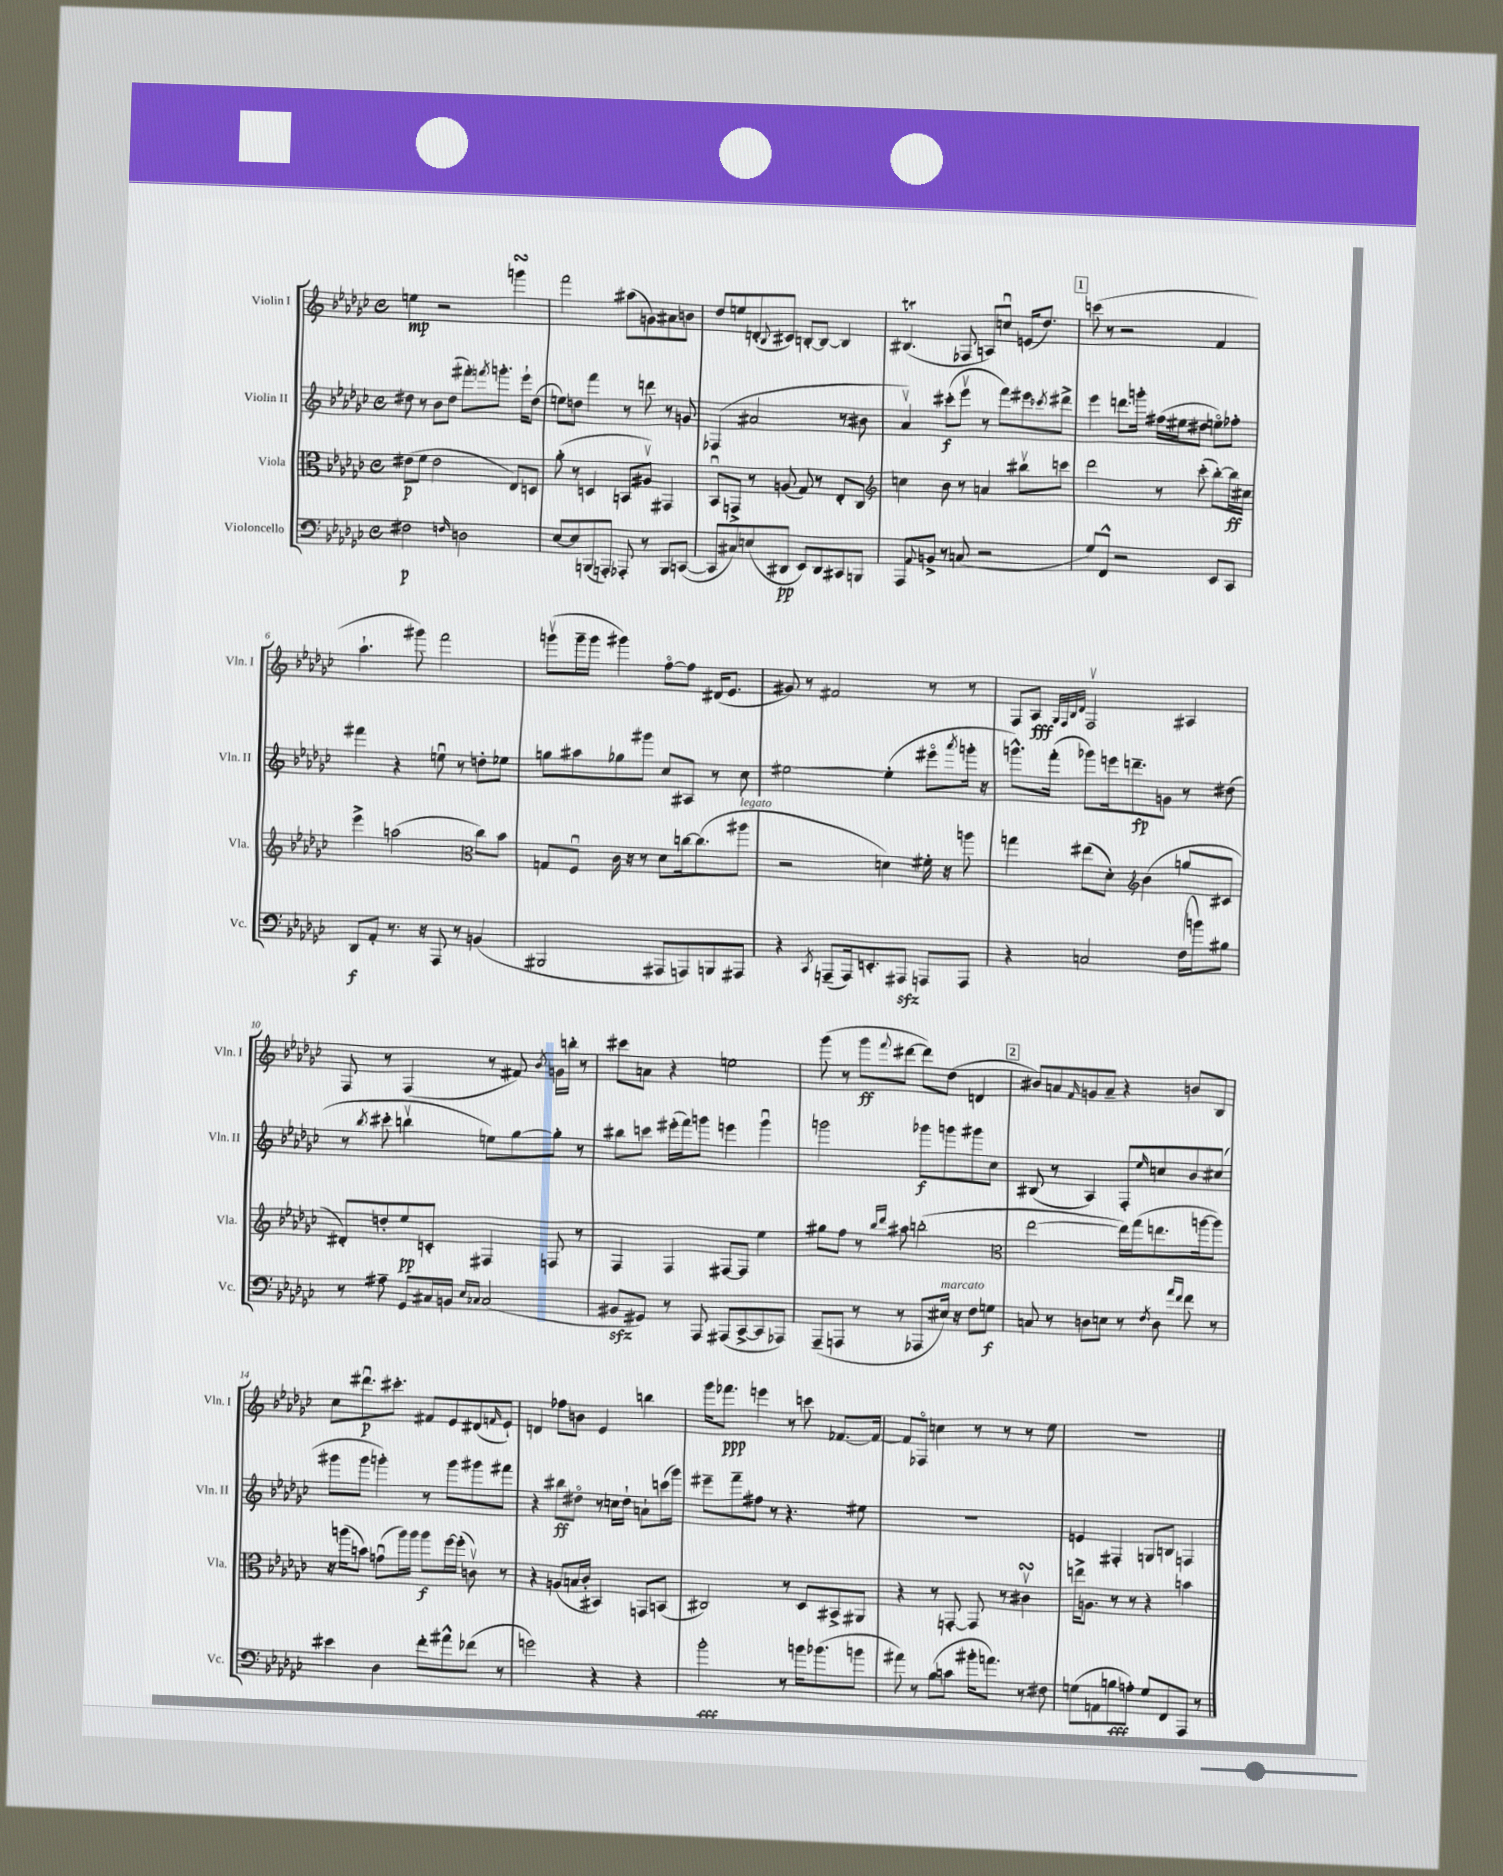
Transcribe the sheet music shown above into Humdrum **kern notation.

**kern	**dynam	**kern	**dynam	**kern	**dynam	**kern	**dynam
*part4	*part4	*part3	*part3	*part2	*part2	*part1	*part1
*staff4	*staff4	*staff3	*staff3	*staff2	*staff2	*staff1	*staff1
*I"Violoncello	*	*I"Viola	*	*I"Violin II	*	*I"Violin I	*
*I'Vc.	*	*I'Vla.	*	*I'Vln. II	*	*I'Vln. I	*
*clefF4	*	*clefC3	*	*clefG2	*	*clefG2	*
*k[b-e-a-d-g-c-]	*	*k[b-e-a-d-g-c-]	*	*k[b-e-a-d-g-c-]	*	*k[b-e-a-d-g-c-]	*
*M4/4	*	*M4/4	*	*M4/4	*	*M4/4	*
*met(c)	*	*met(c)	*	*met(c)	*	*met(c)	*
=1	=1	=1	=1	=1	=1	=1	=1
2F#X\	p	(8e#X\L	p	8dd#X\	.	4een\	mp
.	.	8f\J	.	8r	.	.	.
.	.	2e#\	.	8b-\L	.	2r	.
.	.	.	.	(8dd#\J	.	.	.
16qqFn/	.	.	.	.	.	.	.
2Dn\	.	.	.	8fff#X'\L)	.	.	.
.	.	.	.	8qfffn/	.	.	.
.	.	.	.	8.gggn'\J	.	.	.
.	.	8E-/L)	.	.	.	4gggnsSsS\	.
.	.	.	.	16eee-`\KL	.	.	.
.	.	8Dn/J	.	(8dd#\J	.	.	.
=2	=2	=2	=2	=2	=2	=2	=2
[8E-/L	.	(8a-'\	.	8een\L)	.	2fff\	.
8E-/]	.	8r	.	8ddn\J	.	.	.
(8BBBn/	.	4Dn/	.	4fff\	.	.	.
8AAAn'/J)	.	.	.	.	.	.	.
8AAA-X'/	.	8BBn/L	.	8r	.	(8aa#X\L	.
8r	.	8A#Xv/J)	.	8dddn\	.	8gn\)	.
8BBB/L	.	4GG#X/	.	8r	.	8a#X\	.
([8CCn/J	.	.	.	8gn/	.	8bn\J	.
=3	=3	=3	=3	=3	=3	=3	=3
8CC/L]	.	8BB-u/L	.	(4F-X/	.	8dd-/L	.
8C#X/)	.	8GGn^/J	.	.	.	8een/	.
(8En/	.	8r	.	2a#X/	.	(8dn'/	.
.	.	.	.	.	.	8qqB-/	.
8DD#X/J	pp	(8An/	.	.	.	8c#X/J)	.
8EE-/L)	.	8G-/)	.	.	.	[8Bn'/L	.
8DD#/	.	8r	.	.	.	8B/J_	.
8CC#X/	.	8E-'/L	.	8r	.	4B/]	.
8BBBn/J	.	8C-/J	.	8b#X\	.	.	.
=4	=4	=4	=4	=4	=4	=4	=4
*	*	*clefG2	*	*	*	*	*
8AAA-/L	.	4ccn\	.	4a-v/)	.	(4.B#Xt</	.
8qqAA-/	.	.	.	.	.	.	.
8BBn^/J	.	.	.	.	.	.	.
8r	.	8b-\	.	(8ccc#X'\L	f	.	.
(8Cn/	.	8r	.	8eee-v\J	.	8F-X/	.
2r	.	4an/	.	8r	.	8An/L)	.
.	.	.	.	8fff\L)	.	8ccnu/J	.
.	.	8bb#Xv\L	.	8eee#X\	.	(16en/KL	.
.	.	.	.	.	.	8.dd-/J)	.
.	.	.	.	8qccc-X/	.	.	.
.	.	8cccn\J	.	8ddd#X^\J	.	.	.
!!LO:REH:place=s1:t=1
=5	=5	=5	=5	=5	=5	=5	=5
8G-/L)	.	2ddd-\	.	4eee-\	.	(8cccn\	.
8FF^^/J	.	.	.	.	.	8r	.
2r	.	.	.	8.dddn\L	.	2r	.
.	.	.	.	16gggn'\Jk	.	.	.
.	.	8r	.	(16ff#X\LL	.	.	.
.	.	.	.	16ee#X\J	.	.	.
.	.	(8ccc-'\	.	8dd#X\J	.	.	.
8EE-/L	.	[8bb-'\L)	.	8een\L)	.	4f/	.
8CC-/J	.	16bb-\L]	ff	8ff-X'\J	.	.	.
.	.	16cc#X\JJ	.	.	.	.	.
!!LO:LB:g=z
=6	=6	=6	=6	=6	=6	=6	=6
8DD-/L	f	4eee-^\	.	4fff#X\	.	4.aa-`\	.
8AA-'/J	.	.	.	.	.	.	.
8.r	.	(2aan\	.	4r	.	.	.
.	.	.	.	.	.	8ggg#X\)	.
16r	.	.	.	.	.	.	.
8AAA-/	.	.	.	8eenu\	.	2fff\	.
8r	.	.	.	8r	.	.	.
*	*	*clefC3	*	*	*	*	*
(4BBn/	.	8cc-\L)	.	8ddn'\L	.	.	.
.	.	8b-\J	.	8ee-X\J	.	.	.
=7	=7	=7	=7	=7	=7	=7	=7
2BBB#X/	.	8Gn/L	.	8ggn\L	.	(8gggnv\L	.
.	.	8Fu/J	.	8aa#X\	.	16ggg~\L	.
.	.	.	.	.	.	16ggg\JJ	.
.	.	16c-\	.	8gg-X\	.	4ggg#X\)	.
.	.	16r	.	.	.	.	.
.	.	8r	.	8ggg#X\J	.	.	.
8AAA#X/L	.	8d-\L	.	8cc-/L	.	[8ff\L	.
8AAAn/)	.	[16ccn\k	.	8A#X/J	.	8ff\J]	.
.	.	(8.cc\]	.	.	.	.	.
8BBBn/	.	.	.	8r	.	(16d#X/KL	.
.	.	.	.	.	.	8.e-/J	.
!	!	!LO:TX:a:i:t=legato	!	!	!	!	!
8AAA#X/J	.	8aa#X\J	.	8cc-\	.	.	.
=8	=8	=8	=8	=8	=8	=8	=8
4r	.	2r	.	[2ee#X\	.	8g#X/)	.
.	.	.	.	.	.	8r	.
8qCC-/	.	.	.	.	.	.	.
(8AAAn~/L	.	.	.	.	.	2f#X/	.
16AAA/k)	.	.	.	.	.	.	.
8.EEn'/	.	.	.	.	.	.	.
.	.	4dn\)	.	(4ee#'\]	.	.	.
8AAA#Xzz/J	.	.	.	.	.	.	.
8AAAn/L	.	16f#X'\	.	8eee#X\L	.	8r	.
.	.	16r	.	.	.	.	.
.	.	.	.	8qaaa-/	.	.	.
8AAA/J	.	8aan\	.	16gggn'\Jk	.	8r	.
.	.	.	.	16r	.	.	.
=9	=9	=9	=9	=9	=9	=9	=9
4r	.	4ggn\	.	8.gggn^^\L)	.	8F/L	.
.	.	.	.	.	.	8A-/J	fff
.	.	.	.	(16fff'\Jk	.	.	.
.	.	.	.	.	.	32qqG-/LLL	.
.	.	.	.	.	.	32qqF/	.
.	.	.	.	.	.	32qqB-/	.
.	.	.	.	.	.	32qqd-/JJJ	.
2Cn/	.	(8ee#X\L	.	8ggg-X\L)	.	2Fv/	.
.	.	8d-'\J)	.	16eeen\k	.	.	.
.	.	.	.	8.dddn~\	fp	.	.
*	*	*clefG2	*	*	*	*	*
.	.	(4b-\	.	.	.	.	.
.	.	.	.	8gn\J	.	.	.
(16F\LL	.	8ggn/L	.	8r	.	4A#X/	.
16bn\J)	.	.	.	.	.	.	.
8B#X\J	.	8c#X/J	.	(8dd#X\	.	.	.
!!LO:LB:g=z
=10	=10	=10	=10	=10	=10	=10	=10
8r	.	8d#X'/L)	.	8r	.	8F/	.
.	.	.	.	8qbb-/	.	.	.
8A#X~\	.	8ddn'/	.	8ccc#X'\	.	8r	.
8GG-/L	.	8ee-/	pp	4bbnv\	.	(4F/	.
16C#X/L	.	8cn'/J	.	.	.	.	.
16BBn/JJ	.	.	.	.	.	.	.
16qqE-/LL	.	.	.	.	.	.	.
16qqC-X/JJ	.	.	.	.	.	.	.
(2C-/	.	4F#X/	.	8een\L)	.	8r	.
.	.	.	.	[8gg-\	.	8f#X/)	.
.	.	.	.	.	.	8qb-/	.
.	.	8Fn/	.	8gg-'\J]	.	16gn\LL	.
.	.	.	.	.	.	16bbn'\JJ	.
.	.	8r	.	8r	.	8r	.
=11	=11	=11	=11	=11	=11	=11	=11
8BB#Xzz/L	.	4F/	.	8bb#X\L	.	8ccc#X\L	.
8GG#X/J)	.	.	.	8cccn\J	.	8an\J	.
8r	.	4F/	.	(16eee#X'\LL	.	4r	.
.	.	.	.	16fff\J)	.	.	.
8AAA-/	.	.	.	8gggn\J	.	.	.
(8AAA#X/L	.	[8F#X/L	.	4eeen\	.	2een\	.
[8CC-^/	.	8F#/J]	.	.	.	.	.
8CC-/]	.	4ee-\	.	4gggu\	.	.	.
8AAA-X/J)	.	.	.	.	.	.	.
=12	=12	=12	=12	=12	=12	=12	=12
(8AAA-~/L	.	8gg#X\L	.	2gggn\	.	(8ggg-\	.
8AAAn/J	.	8ff\J	.	.	.	8r	.
8r	.	8r	.	.	.	8ggg-\L	ff
.	.	16qqbb-/LL	.	.	.	.	.
.	.	16qqddd-/JJ	.	.	.	8qqfff/	.
8r	.	8aa#X\	.	.	.	[8ddd#X\J	.
8AAA-X/L	.	(2bbn'\	.	8ggg-X\L	f	8ddd#\L])	.
!LO:TX:a:i:t=marcato	!	!	!	!	!	!	!
16E#X/Jk)	.	.	.	8gggn\	.	(8dd-\J	.
16r	.	.	.	.	.	.	.
8F\L	.	.	.	8ggg#X\	.	4dn/	.
8Gn\J	f	.	.	8cc-\J	.	.	.
!!LO:REH:place=s1:t=2
=13	=13	=13	=13	=13	=13	=13	=13
*	*	*clefC3	*	*	*	*	*
8Cn/	.	[2ee-\	.	(8B#X/	.	8b#X/L)	.
8r	.	.	.	8r	.	8an/	.
.	.	.	.	.	.	16qqf/	.
8Dn\L	.	.	.	4A-/)	.	8gn/	.
8En\J	.	.	.	.	.	8a~/J	.
8r	.	16ee-\LL])	.	8F'/L	.	4r	.
.	.	(16gg-\J	.	.	.	.	.
8qF/	.	.	.	16qqee-/	.	.	.
8D\	.	8.een\	.	8ccn/	.	.	.
16qqa-/LL	.	.	.	.	.	.	.
16qqf/JJ	.	.	.	.	.	.	.
8f\	.	.	.	8b-/	.	8bn/L	.
.	.	[16aan\k	.	.	.	.	.
8r	.	8aa\J])	.	(8cc#X/J	.	8B-/J	.
!!LO:LB:g=z
=14	=14	=14	=14	=14	=14	=14	=14
4e#X\	.	16r	.	8ggg#X\L	.	8cc-\L	.
.	.	(16aan\KL	.	.	.	.	.
.	.	8bn\J)	.	8ggg#\J	.	8.ddd#Xu\	p
4D-\	.	(8gnu\L	.	4gggn'\)	.	.	.
.	.	.	.	.	.	8.ccc#X'\J	.
.	.	16aa\L)	.	.	.	.	.
.	.	16aa\JJ	.	.	.	.	.
8f'\L	.	8aa\L	f	8r	.	8f#X/L	.
8a#X^^\	.	[16ff\L	.	8ggg\L	.	8e-/	.
.	.	(16ff'\JJ]	.	.	.	.	.
(8f-X\J	.	8cnv\)	.	8ggg#X\	.	(8d#X/	.
.	.	.	.	.	.	16qqfn/	.
8r	.	8r	.	8fff#X\J	.	8e-`/J)	.
=15	=15	=15	=15	=15	=15	=15	=15
2gn\)	.	4r	.	4r	.	4dn/	.
.	.	(8An/L	.	8bb#X\L	ff	8ff-X\L	.
.	.	16Bn/L	.	8dd#X\J	.	8bn\J	.
.	.	16c-'/JJ	.	.	.	.	.
4r	.	4BB#X/)	.	8r	.	4e-/	.
.	.	.	.	16ccn\LL	.	.	.
.	.	.	.	16dd#`\JJ	.	.	.
4r	.	8GGn/L	.	8an`\L	.	4bbn\	.
.	.	(8BBn/J	.	(16cccn\L	.	.	.
.	.	.	.	16ggg-\JJ)	.	.	.
=16	=16	=16	=16	=16	=16	=16	=16
2b-'\	fff	2C#X/)	.	8eee#X~\L	.	16ggg-\KL	.
.	.	.	.	.	.	8.fff-X\J	ppp
.	.	.	.	8fff~\	.	.	.
.	.	.	.	8ff#X\J	.	4eeen\	.
.	.	.	.	8r	.	.	.
8r	.	8r	.	4.r	.	8r	.
16bn\KL	.	8D-/L	.	.	.	8cccn\	.
(8.b-X\	.	.	.	.	.	.	.
.	.	8BB#X^/	.	.	.	[8.f-X/L	.
8bn\J	.	8AA#X/J	.	8ee#X\	.	.	.
.	.	.	.	.	.	16f-/Jk_	.
=17	=17	=17	=17	=17	=17	=17	=17
8a#X\)	.	4r	.	1r	.	8f-/L]	.
8r	.	.	.	.	.	8F-X/J	.
(8B-\L	.	8r	.	.	.	4ccn\	.
8cn\J	.	[8GGn'/	.	.	.	.	.
16b#X'\KL	.	8GG/]	.	.	.	8r	.
8.an\J)	.	.	.	.	.	.	.
.	.	8r	.	.	.	8r	.
8r	.	4c#XsSsSv\	.	.	.	8r	.
8F#X\	.	.	.	.	.	8ee-\	.
=18	=18	=18	=18	=18	=18	=18	=18
(8Gn\L	.	16een^\KL	.	4en/	.	1r	.
.	.	8.An\J	.	.	.	.	.
8AAn\	.	.	.	.	.	.	.
8Bn\	fff	8r	.	4F#X'/	.	.	.
8An'\J)	.	8r	.	.	.	.	.
8G/L	.	4r	.	8Gn/L	.	.	.
8FF/	.	.	.	8Bn/J	.	.	.
8AAA-/J	.	4bn\	.	4Fn/	.	.	.
8r	.	.	.	.	.	.	.
==	==	==	==	==	==	==	==
*-	*-	*-	*-	*-	*-	*-	*-
